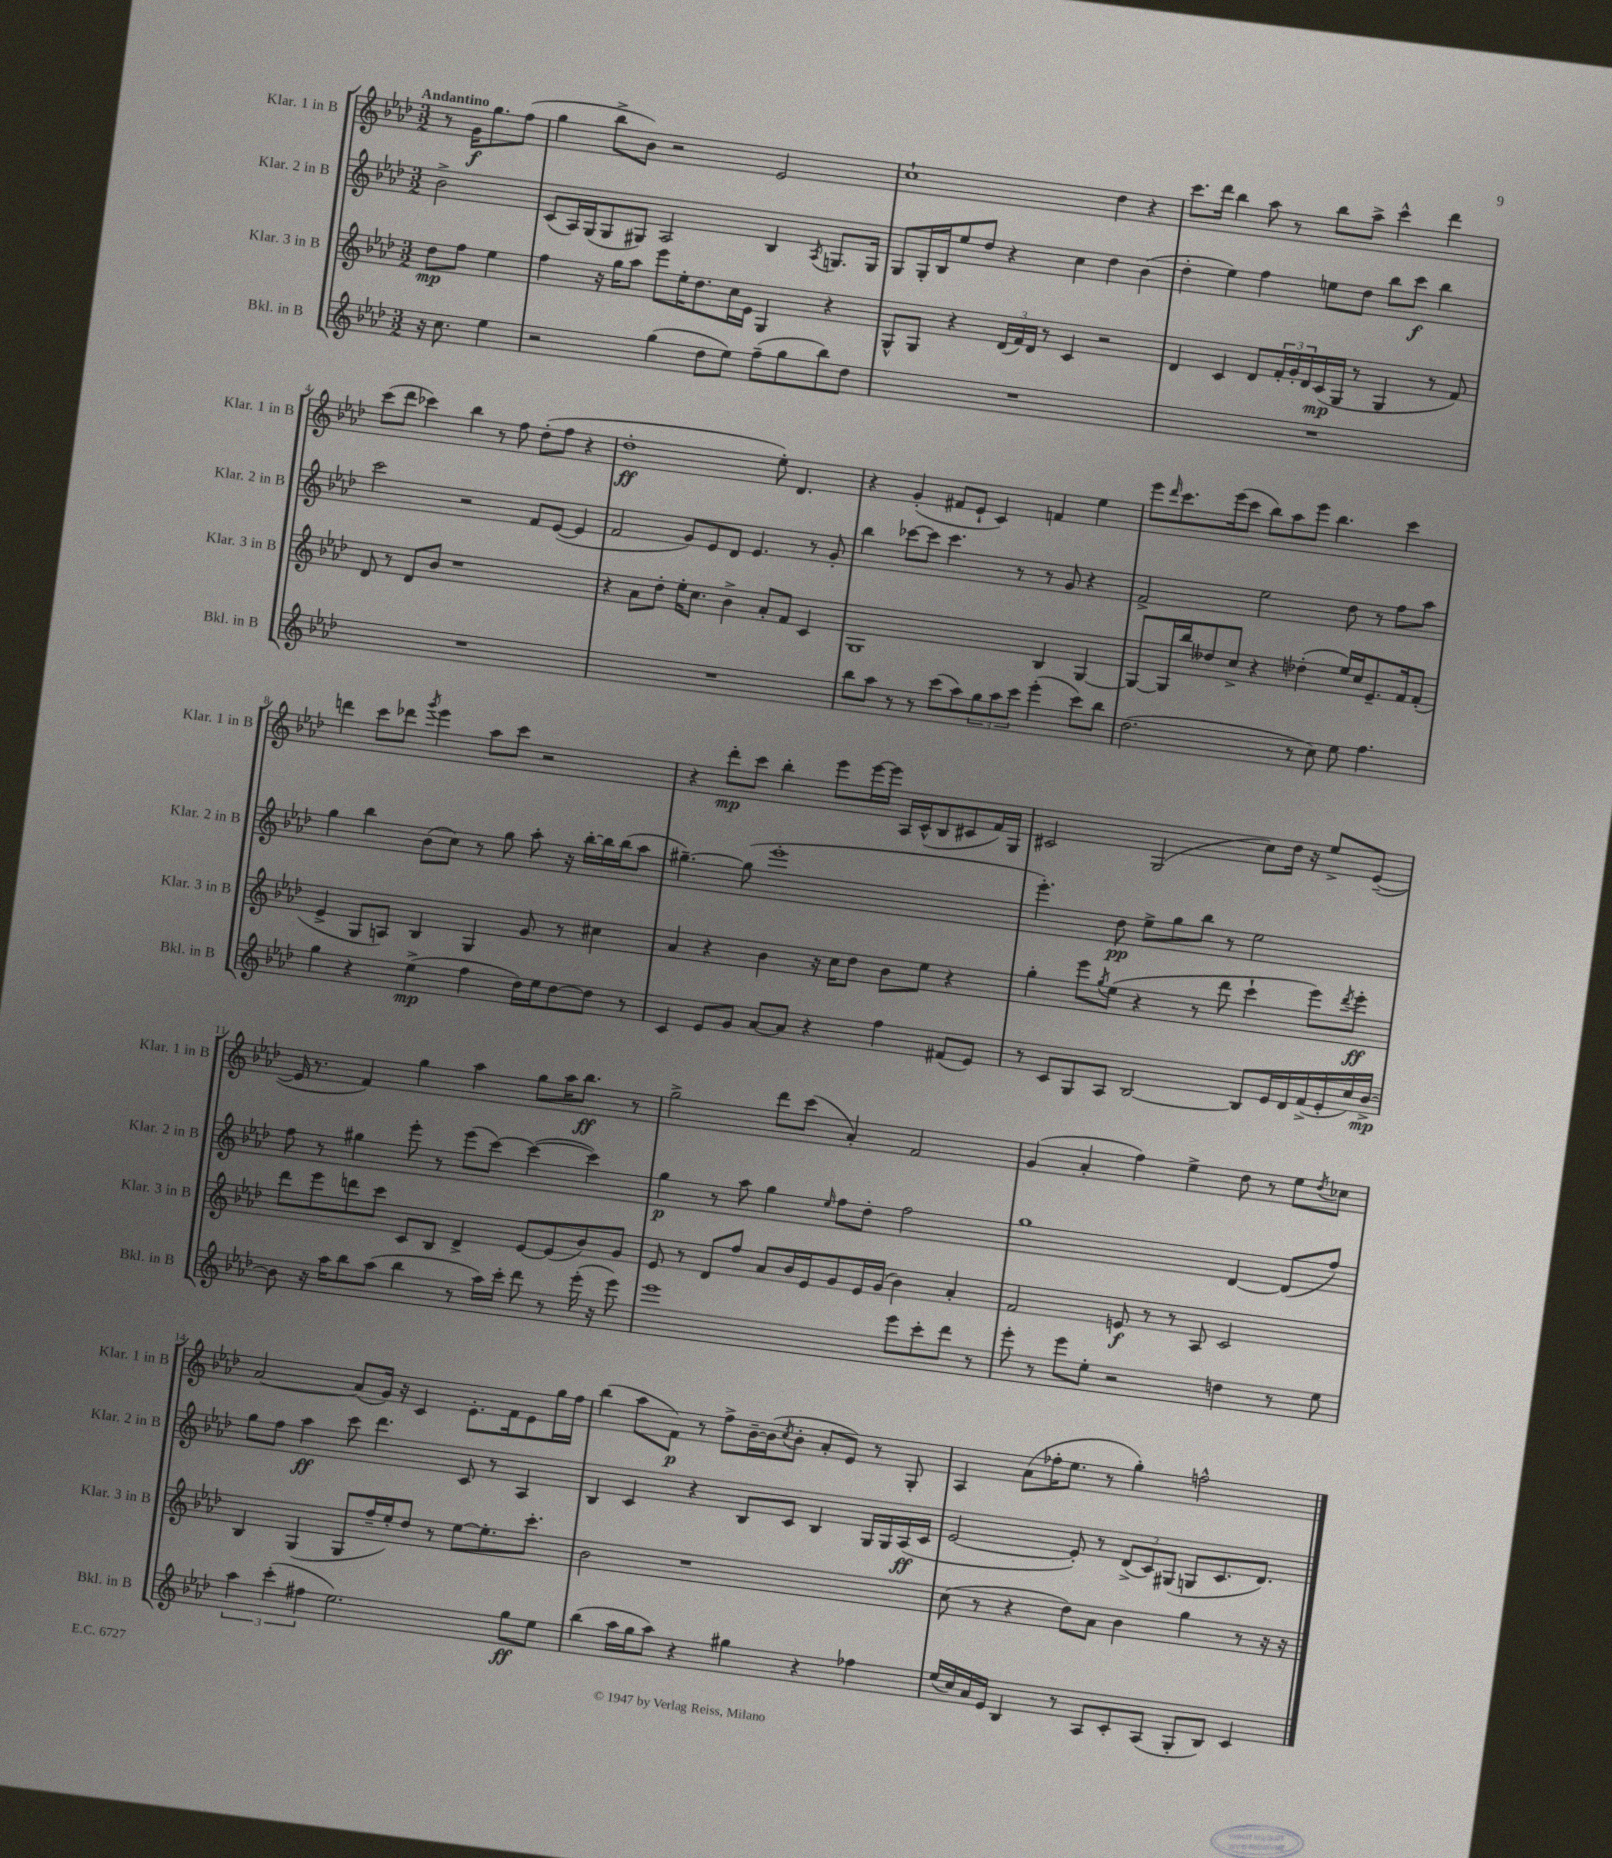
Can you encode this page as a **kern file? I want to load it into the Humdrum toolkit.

**kern	**kern	**kern	**kern
*staff4	*staff3	*staff2	*staff1
*clefG2	*clefG2	*clefG2	*clefG2
*k[b-e-a-d-]	*k[b-e-a-d-]	*k[b-e-a-d-]	*k[b-e-a-d-]
*M3/2	*M3/2	*M3/2	*M3/2
16r	8dd-\L	2b-^\	8r
8.cc\	.	.	.
.	8ff\J	.	16g\LK
.	.	.	8.gg\
4ee-\	4ee-\	.	.
.	.	.	(8ff\J
=	=	=	=
2r	4ff\	(8c/L	4gg\
.	.	16A-/L)	.
.	.	(16G/J	.
.	16r	8G/	8bb-^\L
.	16gg\LK	.	.
.	8aa-\J	8G#/J)	8b-\J)
(4gg\	8eee-\L	2A-/	2r
.	16ee-'\K	.	.
.	8.dd-\	.	.
8dd-\L	.	.	.
8ee-\J)	16cc\L	.	.
.	16e-\JJ	.	.
(8ff~\L	4G/	4B-/	2e-/
8gg\	.	.	.
.	.	8qA-/	.
8bb-\)	4r	8.G/L	.
8dd-\J	.	.	.
.	.	16G/Jk	.
=	=	=	=
1.r	8G^^/L	8G/L	1cc`
.	8G/J	16G'/L	.
.	.	16B-/J	.
.	4r	8ee-/	.
.	.	8dd-/J	.
.	(24d-/LL	4r	.
.	24f/)	.	.
.	24d-/JJ	.	.
.	8r	.	.
.	4c/	4cc\	.
.	2r	4dd-\	4dd-\
.	.	(4b-\	4r
=	=	=	=
1.r	4d-/	4dd-'\	8.ccc\L
.	.	.	16ddd-\Jk
.	4c/	4ee-\)	4bb-\
.	8d-/L	4ff\	8aa-\
.	24f'/L	.	8r
.	24g'/	.	.
.	24d-/	.	.
.	(16c/	8ee\L	8bb-\L
.	16G/JJ	.	.
.	8r	8dd-\J	8aa-^\J
.	4G/	8bb-\L	4ccc^^\
.	.	8ccc\J	.
.	8r	4bb-\	4ddd-\
.	8f/)	.	.
=	=	=	=
1.r	8d-/	2ccc\	(8ccc\L
.	8r	.	8ddd-\J
.	8d-/L	.	4ccc-\)
.	8b-/J	.	.
.	1r	2r	4bb-\
.	.	.	8r
.	.	.	8ff\
.	.	8f/L	(8dd-'\L
.	.	([8e-/J	8ff\J
.	.	4e-/]	4r
=	=	=	=
1.r	4r	2f/	1dd-'
.	8a-\L	.	.
.	8dd-'\J	.	.
.	16ee-'\LK	8g/L)	.
.	8.cc\J	.	.
.	.	8e-/	.
.	4b-^\	8d-/J	.
.	.	4.e-/	.
.	8a-'/L	.	8ee-'\)
.	8f/J	.	4.d-/
.	4c/	8r	.
.	.	8g'/	.
=	=	=	=
8bb-\L	1G	4bb-\	4r
8aa-\J	.	.	.
8r	.	[8ccc-\L	(4g'/
8r	.	8ccc-\]J	.
(8ccc\L	.	4.ccc-\	8f#/L
8aa-\)	.	.	8e-`/J
12gg\	.	.	4c/)
12aa-\	.	.	.
.	.	8r	.
12ccc\J	.	.	.
(4eee-'\	4B-/	8r	4f/
.	.	8g/	.
8ccc\L)	[4G/	4r	4ee-\
8bb-\J	.	.	.
=	=	=	=
(2.dd-\	8G/_L	2f^/	8eee-\L
.	.	.	16qqddd-/
.	16G/]L	.	8.ccc\
.	16bb-/J	.	.
.	8dd--/	.	.
.	.	.	(16eee-\k
.	8cc^/J	.	8ccc\J
.	4r	2ee-\	8bb-\L)
.	.	.	8aa-\
8r	(4dd-'\	.	8eee-\J
8cc\)	.	.	4.bb-\
8ee-\	16ee-/LL)	8dd-\	.
.	16cc/J	.	.
4.ff\	8.e-~/	8r	.
.	.	8ff\L	4ccc\
.	16f/k	.	.
.	(8f'/J	8aa-\J	.
=	=	=	=
4gg\	4e-^/	4gg\	4ddd\
4r	8G/L	4bb-\	8ccc\L
.	8A/J)	.	8ddd-\J
.	.	.	8qggg/
(4ee-^\	4B-/	(8b-\L	4eee-\
.	.	8cc\J)	.
4ff\	4G/	8r	8aa-\L
.	.	8gg\	8ccc\J
16dd-\LL)	8g/	8aa-'\	2r
16ee-\J	.	.	.
[8dd-\	8r	16r	.
.	.	[16bb-'\LL	.
8dd-\]J	4cc#\	16bb-\]	.
.	.	(16bb-\J	.
8r	.	8aa-\J	.
=	=	=	=
4c/	4a-/	[4.gg#~\)	4r
8e-/L	4r	.	8ddd-'\L
8g/J	.	(8gg#\]	8ccc\J
[8a-/L	4b-\	1eee-'	4bb-'\
8a-/]J	.	.	.
4r	16r	.	8eee-\L
.	16cc\LK	.	.
.	8dd-\J	.	[16eee-\L
.	.	.	16eee-\]JJ
4ff\	8b-\L	.	16A-/LL
.	.	.	(16c^^/J
.	8ee-\J	.	8B-/
(8f#/L	4r	.	8c#/
8e-/J)	.	.	16f/L)
.	.	.	16G/JJ
=	=	=	=
8r	4gg'\	4.eee-'\)	2c#/
8c/L	.	.	.
8G/	8eee-\L	.	.
.	8qgg/	.	.
8A-/J	(8ee-\J	8dd-\	.
[2B-/	4r	8ee-^\L	(2G/
.	.	8gg\	.
.	8r	8bb-\J	.
.	8ddd-\	8r	.
8B-/]L	4ccc`\	2ee-\	8cc\L)
16e-/L	.	.	16dd-\Jk
16d-/	.	.	16r
(16f^/	8eee-\L)	.	8ee-^/L
16e-'/	.	.	.
.	8qddd-/	.	.
16cc/)	8eee-'\J	.	([8e-~/J
[16b-^/JJ	.	.	.
=	=	=	=
8b-\]	8ddd-\L	8ff\	16e-/]
.	.	.	8.r
16r	8eee-\	8r	.
16aa-\LK	.	.	.
8bb-\	8ddd\	4gg#\	4f/)
(8aa-\J	8ccc\J	.	.
4bb-\	8c/L	8eee-'\	4gg\
.	8B-/J	8r	.
8r	4d-^/	(8eee-\L	4aa-\
16aa-\LL)	.	[8ccc\J)	.
16ccc'\JJ	.	.	.
8ddd-\	[8e-/L	(4ccc\_	8gg\L
8r	(8e-/]	.	16aa-\K
.	.	.	8.bb-\J
(16eee-'\	8b-/)	4ccc\])	.
16r	.	.	.
8eee-\)	8g/J	.	8r
=	=	=	=
1eee-	8e-/	4gg\	2gg^\
.	8r	.	.
.	8d-/L	8r	.
.	8ff/J	8aa-\	.
.	8a-/L	4gg\	8ddd-\L
.	16b-/L	.	(8ccc\J
.	16e-/J	.	.
.	.	16qqee-/	.
.	8g/	8ff\L	4a-'/)
.	16e-/L	8dd-'\J	.
.	(16g/JJ	.	.
8eee-\L	4b-\)	2ff\	2f/
8ccc'\	.	.	.
8ddd-\J	4a-'/	.	.
8r	.	.	.
=	=	=	=
8eee-'\	2f/	1gg	(4g/
8r	.	.	.
8eee-\L	.	.	4a-'/
8ee-'\J	.	.	.
2r	8e/	.	4ff\)
.	8r	.	.
.	8r	.	4ee-^\
.	8A-/	.	.
4dd\	2c/	[4d-/	8dd-\
.	.	.	8r
8r	.	(8d-/]L	8ee-\L
.	.	.	8qdd-/
8ee-\	.	8ff/J)	8cc-\J
=	=	=	=
6aa-\	4B-/	8gg\L	[2a-/
.	.	8ff\J	.
(6ccc'\	.	.	.
.	(4G/	4aa-\	.
6ff#\	.	.	.
2.ee-\)	8G/L	8ccc\	(8a-/]L
.	16ff~/L	4.ddd-\	16g/Jk)
.	16ee-'/J)	.	16r
.	8dd-/J	.	4c/
.	8r	.	.
.	[8ee-\L	8c/	8.e-'\L
.	8.ee-'\]	8r	.
.	.	.	16f\k
8gg\L	.	4A-/	8e-\
.	8.ccc'\J	.	.
8ee-\J	.	.	16gg\L
.	.	.	16ff\JJ
=	=	=	=
(4bb-\	2b-\	4B-/	(4bb-\
16aa-\LL	.	4c/	8aa-\L
16gg\J	.	.	.
8aa-\J)	.	.	8f\J)
4r	1r	4r	8r
.	.	.	8ff^\L
4gg#\	.	8B-/L	[16b-~\L
.	.	.	(16b-\]J
.	.	.	8qcc/
.	.	8c/J	8b-'\J
4r	.	4B-/	8a-'/L
.	.	.	8e-/J)
4ff-\	.	16G/LL	8r
.	.	16G/	.
.	.	(16A-/	8G'/
.	.	16c/JJ	.
=	=	=	=
(16ee-/LL	(8cc\	[2e-/	4A-/
16cc/)	.	.	.
16a-/	8r	.	.
16e-/JJ	.	.	.
4B-/	4r	.	(8a-\L
.	.	.	16ff-'\K
.	.	.	8.ee-\J
8r	8dd-\L)	8e-'/])	.
8A-/L	8a-\J	8r	8r
8c'/	4b-\	(12d-^/L	4gg'\)
.	.	12c/)	.
(8A-/J	.	.	.
.	.	(12G#/J	.
8G'/L	4gg\	8G/L	2ff^^\
8B-/J)	.	8.c/	.
4c/	8r	.	.
.	.	8.d-/J)	.
.	16r	.	.
.	16r	.	.
==	==	==	==
*-	*-	*-	*-
